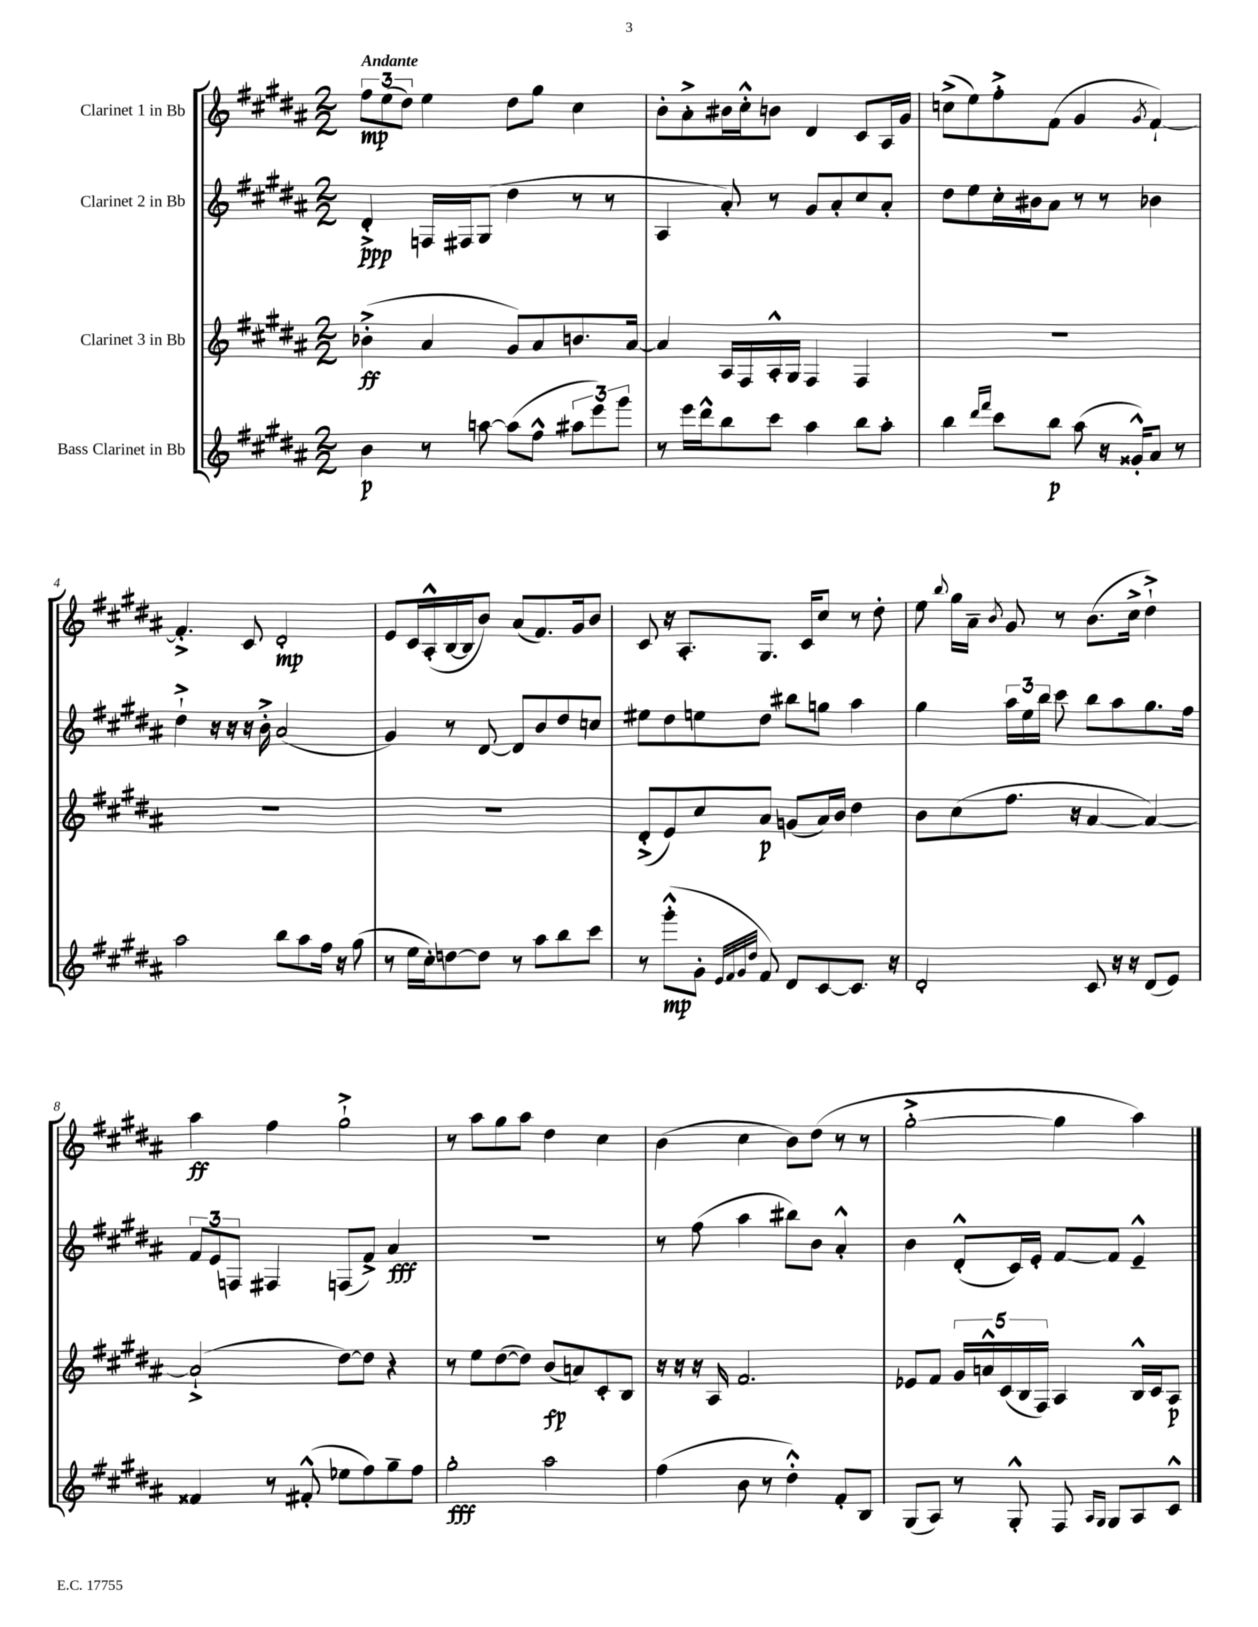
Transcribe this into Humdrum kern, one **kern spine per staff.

**kern	**kern	**kern	**kern
*staff4	*staff3	*staff2	*staff1
*clefG2	*clefG2	*clefG2	*clefG2
*k[f#c#g#d#a#]	*k[f#c#g#d#a#]	*k[f#c#g#d#a#]	*k[f#c#g#d#a#]
*M2/2	*M2/2	*M2/2	*M2/2
4b\	(4b-'^\	4d#'^/	12ff#\L
.	.	.	(12ee\
.	.	.	12dd#\J)
8r	4a#/	16F/LL	4ee\
.	.	16F#/J	.
[8aa\	.	(8G#/J	.
(8aa\]L	8g#/L)	4dd#\	8dd#\L
8ff#^^\J	8a#/	.	8gg#\J
12aa#\L	8.b/	8r	4cc#\
12eee\)	.	.	.
.	.	8r	.
12ggg#\J	.	.	.
.	[16a#/Jk	.	.
=	=	=	=
8r	4a#/]	4A#/	8b'\L
16eee\LL	.	.	8a#'^\
16ddd#^^\J	.	.	.
8bb\	16A#/LL	8a#'/)	16b#\L
.	16F#/	.	16cc#'^^\J
8ccc#\J	16A#'^^/	8r	8b\J
.	16G#/JJ	.	.
4aa#\	4F#/	8g#/L	4d#/
.	.	8a#'/	.
8bb\L	4F#/	8cc#/	8c#/L
8aa#'\J	.	8a#'/J	16A#/L
.	.	.	16g#/JJ
=	=	=	=
4bb\	1r	8dd#\L	(8cc^\L
.	.	8ee\	8ee\)
16qqddd#/LL	.	.	.
16qqfff#/JJ	.	.	.
8ccc#\L	.	16cc#'\L	8ff#'^\
.	.	16b#\J	.
8bb\J	.	8a#\J	(8f#\J
(8aa#\	.	8r	4g#/
16r	.	8r	.
16g##'^^/LK)	.	.	.
.	.	.	8qg#/
8a#/J	.	4b-\	[4f#`/)
8r	.	.	.
=	=	=	=
2aa#\	1r	4dd#`^\	4.f#'^/]
.	.	16r	.
.	.	16r	.
.	.	16r	8c#/
.	.	16b'^\	.
8bb\L	.	(2a#/	2d#'/
8aa#\	.	.	.
16ff#\Jk	.	.	.
16r	.	.	.
(8gg#\	.	.	.
=	=	=	=
8r	1r	4g#/)	8e/L
16ee\LL	.	.	16c#/L
16cc#'\J)	.	.	(16A#'^^/
[8dd\	.	8r	[16B/
.	.	.	16B/]J
8dd\]J	.	[8d#/	8b/J)
8r	.	8d#/]L	(8a#/L
8aa#\L	.	8b/	8.f#/)
8bb\	.	8dd#/	.
.	.	.	16g#/k
8ccc#\J	.	8cc/J	8b/J
=	=	=	=
8r	(8d#'^/L	8ee#\L	8c#/
(8ggg#'^^\L	8e/)	8dd#\	16r
.	.	.	8.A#'/L
8g#'\J	8cc#/	8ee\	.
32qqe/LLL	.	.	.
32qqf#/	.	.	.
32qqg#/	.	.	.
32qqdd#/JJJ	.	.	.
8f#/)	8a#/J	8dd#\J	8.G#/J
8d#/L	(8g/L	8bb#\L	.
.	.	.	16c#/LK
[8c#/	16a#/L)	8gg\J	8cc#/J
.	16b/JJ	.	.
8.c#/]J	4dd#\	4aa#\	8r
.	.	.	8dd#'\
16r	.	.	.
=	=	=	=
2d#'/	8b\L	4gg#\	8ee\
.	.	.	8qqbb/
.	(8cc#\	.	16gg#\LL
.	.	.	16a#~\JJ
.	.	.	8qb/
.	8.ff#\J	24aa#\LL	8g#/
.	.	24ee\	.
.	.	24bb\JJ	.
.	.	8ccc#\	8r
.	16r	.	.
8c#/	[4a#/	8bb\L	(8.b\L
16r	.	8aa#\	.
16r	.	.	16cc#^\Jk
(8d#/L	4a#/_)	8.gg#\	4dd#`^\)
8e/J)	.	.	.
.	.	16ff#\Jk	.
=	=	=	=
4f##/	(2a#`^/]	12f#/L	4aa#\
.	.	12e/	.
.	.	12F/J	.
8r	.	4F#/	4ff#\
(8f#'^^/	.	.	.
8ee-\L	[8dd#\L)	(8F/L	2gg#`^\
8ff#\)	8dd#\]J	8f#^/J)	.
8gg#~\	4r	4a#/	.
8ff#\J	.	.	.
=	=	=	=
2gg#'\	8r	1r	8r
.	8ee\L	.	8aa#\L
.	([8dd#\	.	8gg#\
.	8dd#\]J)	.	8aa#\J
2aa#\	(8b/L	.	4dd#\
.	8a/)	.	.
.	8c#'/	.	4cc#\
.	8B/J	.	.
=	=	=	=
(4ff#\	16r	8r	(4b\
.	16r	.	.
.	16r	(8ff#\	.
.	16A#/	.	.
8b\	2.f#/	4aa#\	4cc#\
8r	.	.	.
4dd#'^^\)	.	8bb#\L)	8b\L)
.	.	8b\J	(8dd#\J
8f#'/L	.	4a#'^^/	8r
8B/J	.	.	8r
=	=	=	=
(8G#/L	8e-/L	4b\	[2gg#'^\
8A#/J)	8f#/J	.	.
8r	20g#/LL	(8d#'^^/L	.
.	20a^^/	.	.
.	(20c#/	.	.
8G#'^^/	.	16c#/L)	.
.	20B/	.	.
.	.	16e'/JJ	.
.	20F#/JJ)	.	.
8F#/	4A#/	[8f#/L	4gg#\]
16qqA#/LL	.	.	.
16qqG#/JJ	.	.	.
8G#/L	.	8f#/]J	.
8A#/	16B^^/LL	4e~^^/	4aa#\)
.	16c#/J	.	.
8c#^^/J	8A#/J	.	.
==	==	==	==
*-	*-	*-	*-
